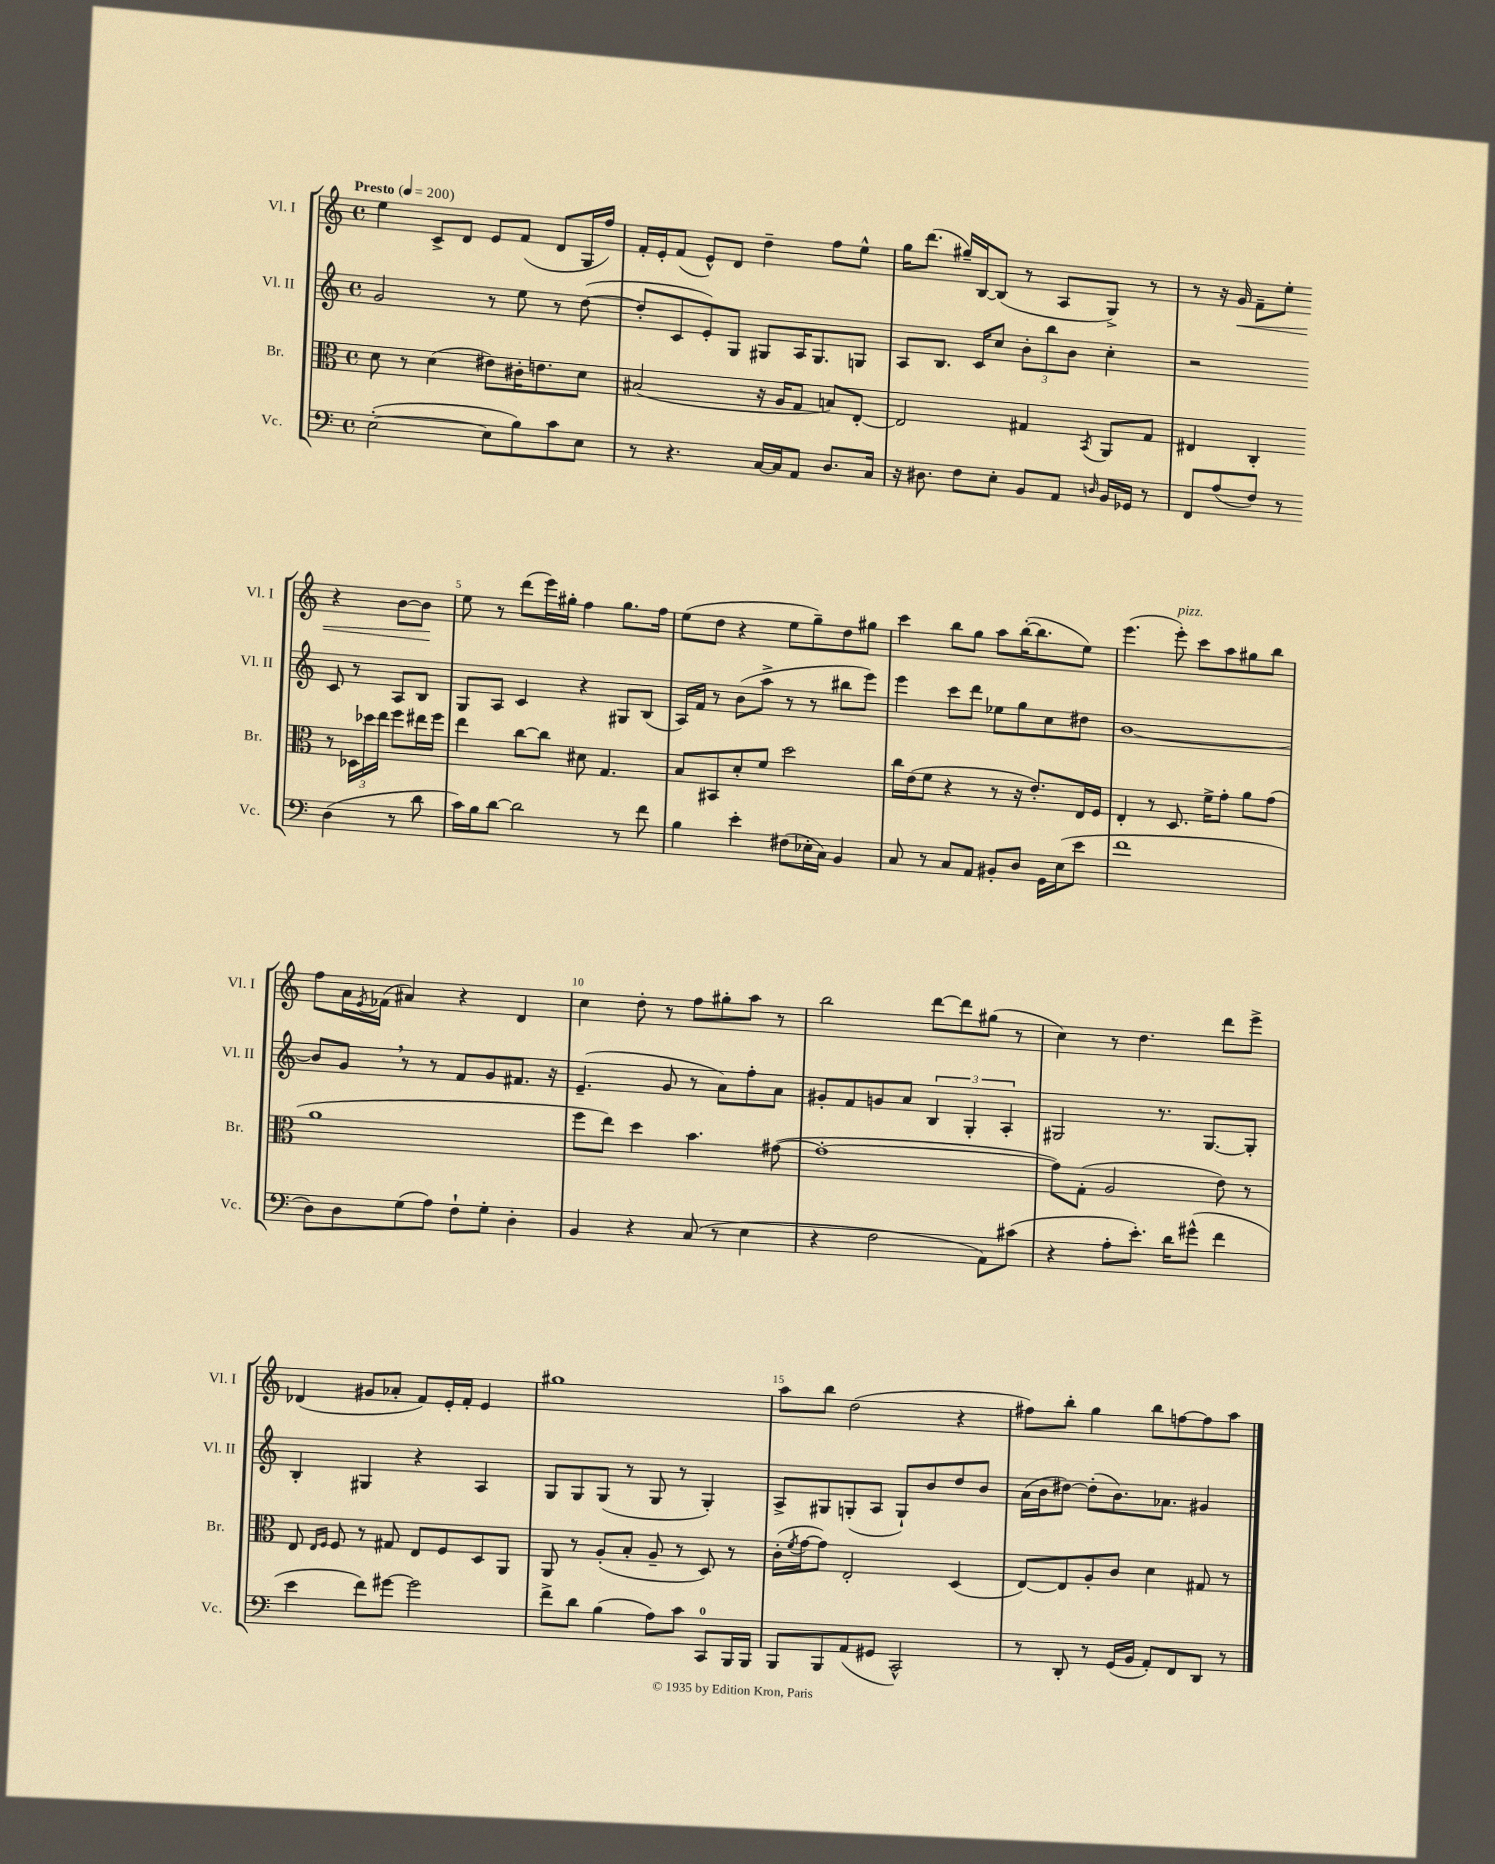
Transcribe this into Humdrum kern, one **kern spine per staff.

**kern	**kern	**kern	**kern	**dynam
*part4	*part3	*part2	*part1	*part1
*staff4	*staff3	*staff2	*staff1	*staff1
*I"Vc.	*I"Br.	*I"Vl. II	*I"Vl. I	*
*I'Vc.	*I'Br.	*I'Vl. II	*I'Vl. I	*
*clefF4	*clefC3	*clefG2	*clefG2	*
*k[]	*k[]	*k[]	*k[]	*
*M4/4	*M4/4	*M4/4	*M4/4	*
*met(c)	*met(c)	*met(c)	*met(c)	*
*MM200	*MM200	*MM200	*MM200	*
=1	=1	=1	=1	=1
!	!	!	!LO:TX:a:B:t=Presto	!
([2E'\	8d\	2g/	4ee\	.
.	8r	.	.	.
.	(4d\	.	8c^/L	.
.	.	.	8d/J	.
8E\L]	8e#X\L)	8r	8e/L	.
8B\)	16c#X'\K	8ee\	(8f/J	.
.	8.en\	.	.	.
8c\	.	8r	8d/L	.
8E\J	8d\J	([8dd\	16G/L	.
.	.	.	16ff/JJ)	.
=2	=2	=2	=2	=2
8r	(2B#X/	8dd'/L]	16f'/LL	.
.	.	.	16e'/J	.
4.r	.	8c/	(8f/J	.
.	.	8e'/)	8e^^/L)	.
.	.	8G/J	8d/J	.
[16C/LL	16r	8G#X/L	4dd~\	.
16C/J]	16A/KL	.	.	.
8AA/J	8G/J	16A/K	.	.
.	.	8.G#/	.	.
8.D/L	8Bn/L)	.	8ff\L	.
.	[8E'/J	8Gn/J	8ee^^\J	.
16C/Jk	.	.	.	.
=3	=3	=3	=3	=3
16r	2E/]	8A/L	16gg\KL	.
8.D#X\	.	.	(8.ddd\J	.
.	.	8.B/J	.	.
8F\L	.	.	16gg#X~/LL)	.
.	.	16c/KL	[16B/J	.
8E'\J	.	8cc/J	(8B/J]	.
8BB/L	4G#X/	12b'\L	8r	.
.	.	12bb\	.	.
8AA/J	.	.	8A/L	.
.	.	12b\J	.	.
16qqDn/	8qBB/	.	.	.
16BB/LL	8AA/L	4cc'\	8G^/J)	.
16GG-X/JJ	.	.	.	.
8r	8G#/J	.	8r	.
=4	=4	=4	=4	=4
8FF/L	4E#X/	2r	8r	.
(8A/	.	.	16r	.
!	!	!	!	!LO:HP:b
.	.	.	16g/	<
8F/J)	4C'/	.	8f~\L	.
8r	.	.	8ee'\J	.
(4D\	8r	8c/	4r	.
.	24D-X\LL	8r	.	.
.	24dd-X\	.	.	.
.	24ee\JJ	.	.	.
8r	8ff\L	8A/L	[8b\L	.
8d\	16ee#X\L	8B/J	8b\J]	.
.	16ff\JJ	.	.	.
.	.	.	.	[
!!LO:LB:g=z
=5	=5	=5	=5	=5
16c\LL)	4ee\	8G/L	8ee\	.
16B\J	.	.	.	.
[8d\J	.	8A/J	8r	.
2d\]	[8cc\L	4c/	(8ddd\L	.
.	8cc\J]	.	16eee\L)	.
.	.	.	16gg#X'\JJ	.
.	8d#X\	4r	4ff\	.
.	4.G/	.	.	.
8r	.	8G#X/L	8.gg#\L	.
8f\	.	(8B/J	.	.
.	.	.	16ff\Jk	.
=6	=6	=6	=6	=6
4B\	8B/L	16A/LL)	(8ee\L	.
.	.	16f/JJ	.	.
.	8BB#X/	8r	8dd\J	.
4e'\	8d'/	(8b\L	4r	.
.	8f/J	8aa^\J	.	.
(8F#X\L	2dd\	8r	8ee\L	.
16E-X'\L	.	8r	8gg~\)	.
16C\JJ)	.	.	.	.
4BB/	.	8bb#X\L	8dd\	.
.	.	8eee\J)	8gg#X\J	.
=7	=7	=7	=7	=7
8C/	16cc\LL	4eee\	4ccc\	.
.	(16e\J	.	.	.
8r	8f\J	.	.	.
8C/L	4r	8ccc\L	8bb\L	.
8AA/J	.	8ddd\J	8gg\J	.
8BB#X'/L	8r	8ee-X\L	8aa\L	.
8D/J	16r	8gg\	([16bb'\K	.
.	8.e'/L)	.	8.bb\]	.
16GG\LL	.	8cc\	.	.
(16E\J	.	.	.	.
8e\J	16E/L	8dd#X\J	8ee\J)	.
.	16F/JJ	.	.	.
=8	=8	=8	=8	=8
1f	4E'/	[1b	(4.eee\	.
.	8r	.	.	.
!	!	!	!LO:TX:a:i:t=pizz.	!
.	8.D/	.	8eee'\)	.
.	.	.	8ccc\L	.
.	16f^\KL	.	.	.
.	8g'\J	.	8aa\	.
.	8a\L	.	8gg#X\	.
.	(8g\J	.	8bb\J	.
!!LO:LB:g=z
=9	=9	=9	=9	=9
8D\L)	1a	8b/L]	8ff\L	.
8D\	.	8g,/J	16a\L	.
.	.	.	8qe/	.
.	.	.	(16f-X\JJ	.
(8G\	.	8r	4a#X/)	.
8A\J)	.	8r	.	.
8F`\L	.	8f/L	4r	.
8G'\J	.	8g/	.	.
4D'\	.	8.f#X/J	4d/	.
.	.	16r	.	.
=10	=10	=10	=10	=10
4BB/	8ff\L	(4.e~/	4cc\	.
.	8ee\J)	.	.	.
4r	4dd\	.	8dd'\	.
.	.	8g/	8r	.
(8C/	4.b\	8r	8ff\L	.
8r	.	8a\L)	8gg#X'\	.
4E\	.	8ff'\	8aa\J	.
.	([8g#X\	8a\J	8r	.
=11	=11	=11	=11	=11
4r	1g#'_	8g#X'/L	2bb\	.
.	.	8f/	.	.
2F\	.	8gn/	.	.
.	.	8a/J	.	.
.	.	6B/	[8ddd\L	.
.	.	.	8ddd\]	.
.	.	6G'/	.	.
8AA\L)	.	.	(8gg#X\J	.
.	.	6A'/	.	.
(8c#X\J	.	.	8r	.
=12	=12	=12	=12	=12
4r	8g#\L])	2G#X/	4cc\)	.
.	(8G'\J	.	.	.
8A'\L	2A/	.	8r	.
8.e'\J)	.	.	4.dd\	.
.	.	8.r	.	.
16d\KL	.	.	.	.
(8g#X^^\J	.	.	.	.
.	.	[8.G#/L	.	.
4f\	8e\)	.	8ddd\L	.
.	8r	8G#'/J]	8eee^\J	.
!!LO:LB:g=z
=13	=13	=13	=13	=13
4e\	8E/	4B'/	(4d-X/	.
.	16qqE/LL	.	.	.
.	16qqF/JJ	.	.	.
.	8F/	.	.	.
8f\L)	8r	4G#X/	8g#X/L	.
[8g#X\J	8G#X/	.	8a-X'/J	.
2g#\]	8E/L	4r	8f/L)	.
.	8F/	.	16e'/L	.
.	.	.	16f'/JJ	.
.	8D/	4A/	4e/	.
.	8AA/J	.	.	.
=14	=14	=14	=14	=14
8f^\L	8AA/	8G/L	1gg#X	.
8d\J	8r	8G/	.	.
(4B\	(8A'/L	(8G/J	.	.
.	8B'/J	8r	.	.
8A\L)	8A~/	8G/	.	.
8c\J	8r	8r	.	.
8CC/L	8D/)	4G'/)	.	.
16BBB/L	8r	.	.	.
16BBB/JJ	.	.	.	.
=15	=15	=15	=15	=15
8BBB/L	(16c'\LL	8A^/L	8aa\L	.
.	8qf/	.	.	.
.	[16g\J	.	.	.
8BBB/	8g\J])	8G#X/	8bb\J	.
(8AA/	2E'/	(8Gn'/	(2dd\	.
8GG#X/J	.	8A/J	.	.
2CC^^/)	.	8G`/L)	.	.
.	.	8b/	.	.
.	(4D/	8dd/	4r	.
.	.	8b/J	.	.
=16	=16	=16	=16	=16
8r	[8E/L)	(16a\LL	8ff#X\L)	.
.	.	16b\J	.	.
8DD'/	8E/]	[8dd#X\J)	8bb'\J	.
8r	8A'/	(8dd#'\L]	4gg\	.
(16GG/LL	8c/J	8.b\)	.	.
16BB/JJ	.	.	.	.
8AA'/L)	4d\	.	8bb\L	.
.	.	8.a-X\J	.	.
8FF/	.	.	[8ffn\	.
8DD/J	8G#X/	4g#X/	8ff\]	.
8r	8r	.	8aa\J	.
==	==	==	==	==
*-	*-	*-	*-	*-
